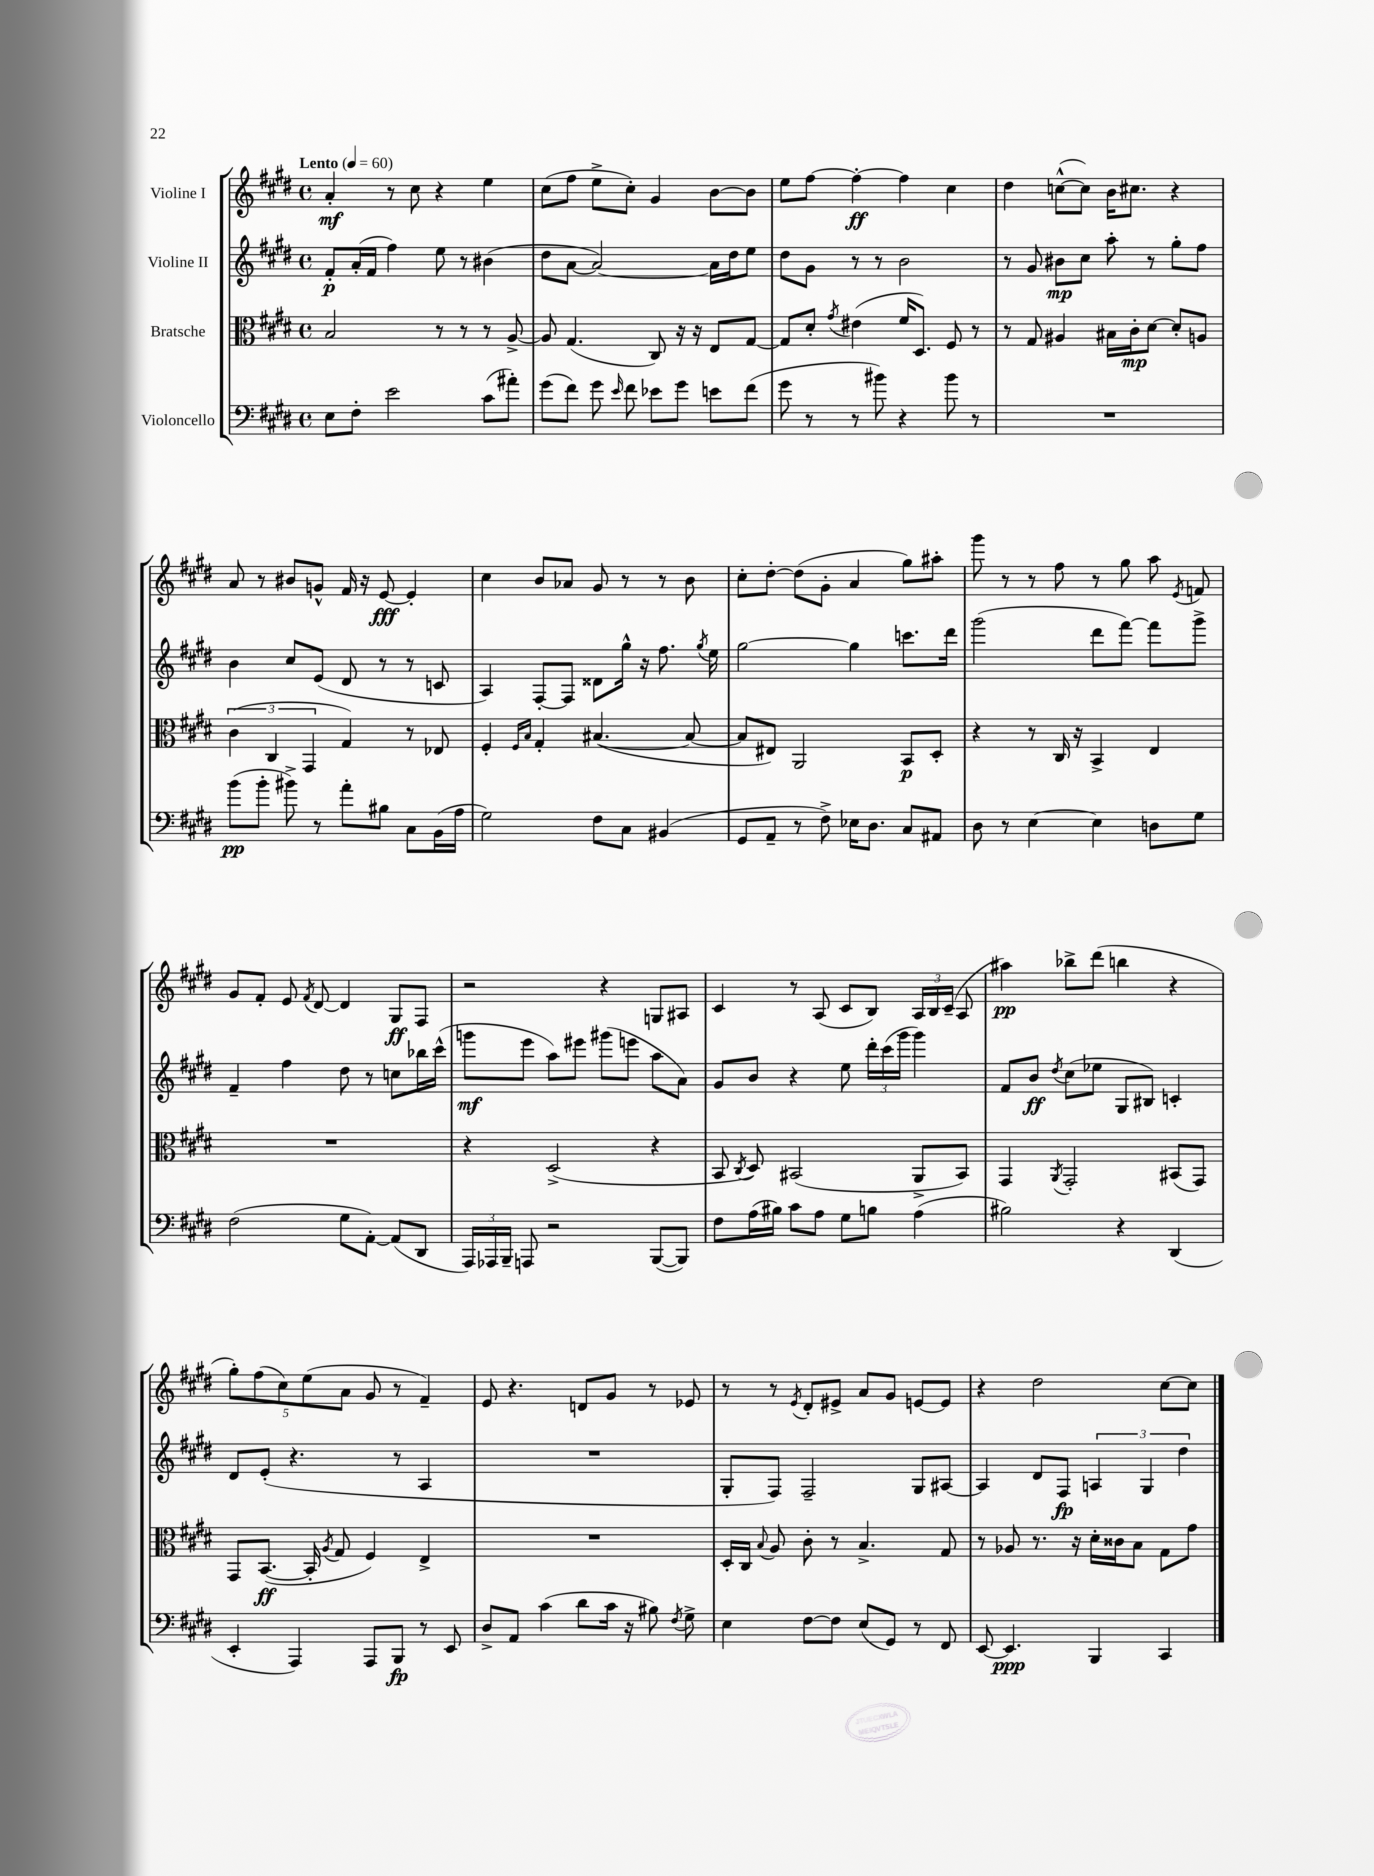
<<
\new StaffGroup <<
\new Staff = "s0" \with { instrumentName = "Violine I" } {
    \clef treble \key e \major \defaultTimeSignature \time 4/4 \tempo "Lento" 4 = 60
    \autoBeamOff a'4-.\mf r8 cis''8 r4 e''4 |
    cis''8[( fis''8] e''8[-> cis''8]-.) gis'4 b'8[~ b'8] |
    e''8[ fis''8]~ fis''4~-.\ff fis''4 cis''4 |
    dis''4 c''8[~-^( c''8]) b'16[ cis''8.] r4 |
    a'8 r8 bis'8[ g'8]-^ fis'16 r16 e'8~\fff e'4-. |
    cis''4 b'8[ aes'8] gis'8 r8 r8 b'8 |
    cis''8[-. dis''8]~-. dis''8[( gis'8]-. a'4 gis''8[) ais''8]-. |
    gis'''8 r8 r8 fis''8 r8 gis''8 a''8 \acciaccatura { e'8 } f'8 |
    gis'8[ fis'8]-. e'8 \acciaccatura { fis'8 } dis'8~ dis'4 gis8[\ff fis8] |
    r2 r4 g8[ ais8] |
    cis'4 r8 a8( cis'8[ b8]) \tuplet 3/2 { a16[ b16 cis'16]--( } a8 |
    ais''4\pp) bes''8[-> dis'''8]( b''4 r4 |
    \tuplet 5/4 { gis''8[-.) fis''8( cis''8) e''8( a'8] } gis'8 r8 fis'4--) |
    e'8 r4. d'8[ gis'8] r8 ees'8 |
    r8 r8 \acciaccatura { e'8 } dis'8[-. eis'8]-> a'8[ gis'8] e'8[~ e'8] |
    r4 dis''2 cis''8[~ cis''8] \bar "|." |
}
\new Staff = "s1" \with { instrumentName = "Violine II" } {
    \clef treble \key e \major \defaultTimeSignature \time 4/4
    \autoBeamOff fis'8[-.\p a'16-.( fis'16] fis''4) e''8 r8 bis'4( |
    dis''8[ a'8]~ a'2~) a'16[ dis''16 e''8] |
    dis''8[ gis'8] r8 r8 b'2 |
    r8 gis'8 bis'8[\mp cis''8] a''8-. r8 gis''8[-. fis''8] |
    b'4 cis''8[ e'8]( dis'8 r8 r8 c'8 |
    a4) fis8[~-. fis8] disis'8[ gis''16]-^ r16 fis''8. \acciaccatura { gis''8 } e''16 |
    gis''2~ gis''4 c'''8.[ dis'''16] |
    gis'''2( dis'''8[ fis'''8]~) fis'''8[ gis'''8]-> |
    fis'4-- fis''4 dis''8 r8 c''8[ bes''16 cis'''16]-^( |
    g'''8[\mf e'''8] a''8[) eis'''8] gis'''8[( e'''8] a''8[ a'8]) |
    gis'8[ b'8] r4 e''8 \tuplet 3/2 { dis'''16[-. cis'''16( gis'''16] } gis'''4) |
    fis'8[ b'8]\ff \acciaccatura { dis''8 } cis''8[( ees''8] gis8[ bis8]) c'4-. |
    dis'8[ e'8]-.( r4. r8 a4 |
    R1 |
    gis8[-. fis8]) fis2-- gis8[ ais8]~ |
    ais4 dis'8[ fis8]\fp \tuplet 3/2 { a4 gis4 dis''4 } \bar "|." |
}
\new Staff = "s2" \with { instrumentName = "Bratsche" } {
    \clef alto \key e \major \defaultTimeSignature \time 4/4
    \autoBeamOff b2 r8 r8 r8 a8~-> |
    a8 gis4.( cis8) r16 r16 e8[ gis8]~ |
    gis8[ dis'8]-. \acciaccatura { gis'8 } eis'4( fis'16[ dis8.]) fis8 r8 |
    r8 gis8 ais4 bis16[ cis'16-.\mp dis'8]~ dis'8[-. a8] |
    \tuplet 3/2 { cis'4( cis4 gis,4 } gis4) r8 ees8 |
    fis4-. \grace { fis16[ b16] } gis4-. bis4.~( bis8~ |
    bis8[ eis8]) a,2 b,8[\p dis8]-. |
    r4 r8 cis16 r16 b,4-> e4 |
    R1 |
    r4 dis2->( r4 |
    b,8 \acciaccatura { cis8 } dis8) bis,2( a,8[-> bis,8]) |
    gis,4 \acciaccatura { a,8 } gis,2-. bis,8[( gis,8]) |
    gis,8[ b,8.]~\ff( b,16-. \acciaccatura { a8 } gis8 fis4) e4-> |
    R1 |
    dis16[-. cis16] \appoggiatura { b8 } a8 cis'8-. r8 b4.-> gis8 |
    r8 aes8 r8. r16 dis'16[-. cisis'16 b8] gis8[ gis'8] \bar "|." |
}
\new Staff = "s3" \with { instrumentName = "Violoncello" } {
    \clef bass \key e \major \defaultTimeSignature \time 4/4
    \autoBeamOff e8[ fis8]-. e'2 cis'8[( ais'8]-.) |
    gis'8[( fis'8]) gis'8 \grace { e'16 } fis'8 ees'8[ gis'8] e'8[ fis'8]( |
    gis'8 r8 r8 bis'8) r4 bis'8 r8 |
    R1 |
    b'8[\pp( b'8]-. bis'8->) r8 a'8[-. bis8] cis8[ b,16( a16] |
    gis2) fis8[ cis8] bis,4( |
    gis,8[ a,8]-- r8 fis8->) ees16[ dis8.] cis8[ ais,8] |
    dis8 r8 e4~ e4 d8[ gis8] |
    fis2( gis8[ a,8]~-.) a,8[( dis,8] |
    \tuplet 3/2 { a,,16[) aes,,16 b,,16]-- } a,,8 r2 b,,8[~( b,,8]) |
    fis8[ a16( bis16]) cis'8[ a8] gis8[ b8] a4( |
    bis2) r4 dis,4( |
    e,4-. a,,4) a,,8[ b,,8]\fp r8 e,8 |
    dis8[-> a,8] cis'4( dis'8[ cis'16] r16 bis8) \acciaccatura { fis8 } gis8-> |
    e4 fis8[~ fis8] e8[( gis,8]) r8 fis,8 |
    e,8~ e,4.\ppp b,,4 cis,4 \bar "|." |
}
>>
>>
\layout { \context { \Score \remove "Bar_number_engraver" } }
